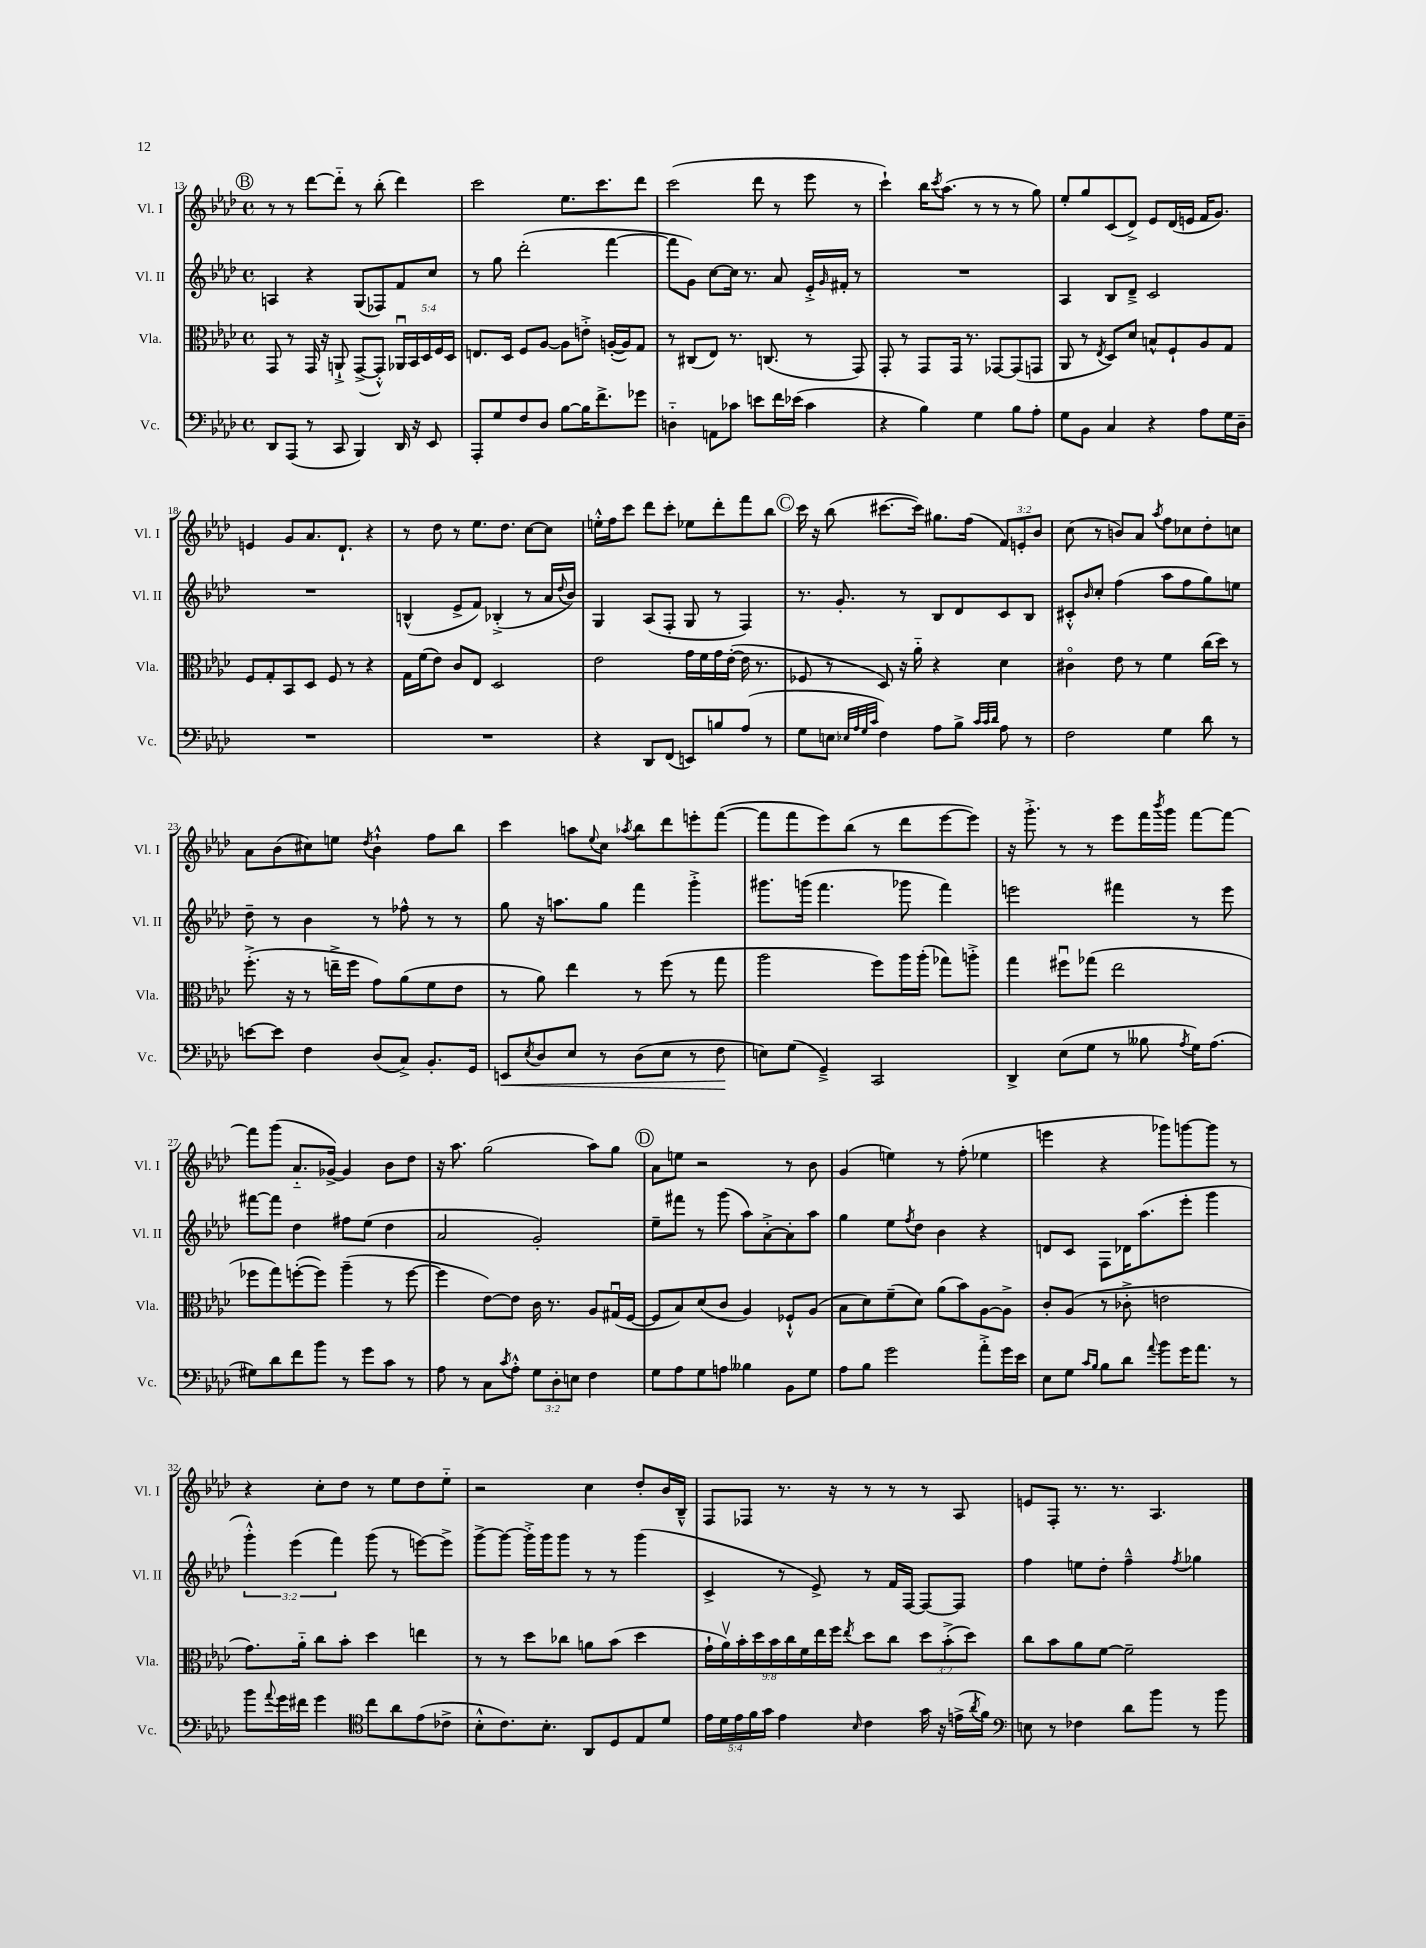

**kern	**kern	**kern	**kern
*staff4	*staff3	*staff2	*staff1
*clefF4	*clefC3	*clefG2	*clefG2
*k[b-e-a-d-]	*k[b-e-a-d-]	*k[b-e-a-d-]	*k[b-e-a-d-]
*M4/4	*M4/4	*M4/4	*M4/4
*met(c)	*met(c)	*met(c)	*met(c)
8DD-	8GG	4A	8r
(8AAA-	8r	.	8r
8r	16GG	4r	[8ddd-
.	16r	.	.
8CC	8AA`^	.	8ddd-'~]
4BBB-)	([8GG^	(8G	8r
.	8GG'^^])	8F-)	(8bb-'
16DD-	20AA-u	8f	4ddd-)
.	20BB-	.	.
16r	.	.	.
.	20D-	.	.
8EE-	.	8cc	.
.	20F	.	.
.	20D-	.	.
=	=	=	=
8AAA-'	8.E	8r	2ccc
8G	.	8gg	.
.	16D-	.	.
8F	8F	(2ddd-'	.
8D-	[8A-	.	.
[8B-	8A-]	.	8.ee-
16B-]	8e'^	.	.
8.f^	.	.	8.ccc
.	([16A'	[4fff	.
.	16A])	.	.
8g-	8G	.	8ddd-
=	=	=	=
4D'~	8r	8fff]	(2ccc
.	(8C#	8g)	.
8AA	8E-)	[8cc	.
8c-	8.r	16cc]	.
.	.	8.r	.
8e	.	.	8ddd-
.	(8.C	.	.
16f	.	8a-	8r
(16e-	.	.	.
4c-	8r	16e-'^	8eee-
.	.	16qqg	.
.	.	16f#'	.
.	8GG)	8r	8r
=	=	=	=
4r	8GG'	1r	4ccc`)
.	8r	.	.
4B-)	8GG	.	16bb-
.	.	.	8qccc
.	.	.	(8.aa-
.	16GG	.	.
.	8.r	.	.
4G	.	.	8r
.	[8GG-	.	8r
8B-	(8GG-]	.	8r
8A-'	8GG	.	8gg)
=	=	=	=
8G	8AA-	4A-	8ee-'
8BB-	8r	.	8gg
.	8qE-	.	.
4C	8D-)	8B-	(8c
.	8d-	8d-~^	8d-^)
4r	8B^^	2c	8e-
.	8F`	.	(16d-
.	.	.	16e
8A-	8A-	.	16f
.	.	.	8.g)
16G	8G	.	.
16D-~	.	.	.
=	=	=	=
1r	8F	1r	4e
.	8G'	.	.
.	8BB-	.	8g
.	8D-	.	8.a-
.	8F	.	.
.	.	.	8.d-`
.	8r	.	.
.	4r	.	4r
=	=	=	=
1r	16G	(4B^^	8r
.	(16f	.	.
.	8e-)	.	8dd-
.	8c	8e-^	8r
.	8E-	8f)	8.ee-
.	2D-	(4B-'^	.
.	.	.	8.dd-
.	.	8r	[8cc
.	.	16a-	8cc]
.	.	8qqdd-	.
.	.	16b-)	.
=	=	=	=
4r	2e-	4G	16ee'^^
.	.	.	16ff
.	.	.	8ccc
8DD-	.	(8A-	8ddd-
(8FF	.	8F'	8ccc'
8EE)	16g	8G	8ee-
.	16f	.	.
8B	16g	8r	8ddd-'
.	([16e-'	.	.
(8A-	16e-]	4F)	8fff
.	8.r	.	.
8r	.	.	8bb-
=	=	=	=
8G	8F-	8.r	16ccc
.	.	.	16r
8E	8r	.	(8bb-
.	.	8.g'	.
32qqE-	.	.	.
32qqA-	.	.	.
32qqG	.	.	.
32qqc	.	.	.
4F)	8D-)	.	[8.ccc#
.	16r	8r	.
.	16a-'~	.	16ccc#])
8A-	4r	8B-	8.gg#
8B-^	.	8d-	.
.	.	.	(16ff
32qqc	.	.	.
32qqc	.	.	.
32qqd-	.	.	.
8A-	4d-	8c	12f)
.	.	.	12e'
8r	.	8B-	.
.	.	.	12b-
=	=	=	=
2F	4c#o	8c#'^^	(8cc
.	.	16qqb-	.
.	.	8cc'	8r
.	8e-	(4ff	8b)
.	8r	.	8a-
.	.	.	8qaa-
4G	4f	8aa-	8ff
.	.	8ff	8cc-
8d-	(16cc	8gg)	8dd-'
.	16dd-)	.	.
8r	8r	8ee	8cc
=	=	=	=
[8e	(8.ff'^	8dd-~	8a-
8e]	.	8r	(8b-
.	16r	.	.
4F	8r	4b-	8cc#)
.	16ee~^	.	8ee
.	16ff	.	.
.	.	.	8qdd-
(8D-	8g)	8r	4b-`^^
8C^)	(8a-	8ff-^^	.
8.BB-'	8f	8r	8ff
.	8e-	8r	8bb-
16GG	.	.	.
=	=	=	=
8EE	8r	8gg	4ccc
8qE-	.	.	.
8D-	8a-)	16r	.
.	.	8.aa	.
8E-	4ee-	.	8aa
.	.	.	8qqee-
8r	.	8gg	8cc
.	.	.	8qaa-
(8D-	8r	4fff	8bb-
8E-	(8ff	.	8ddd-
8r	8r	4ggg'^	8eee'
8F	8gg	.	([8fff
=	=	=	=
8E)	2aa-	8.ggg#	8fff]
(8G	.	.	8fff
.	.	(16ggg	.
4GG~^)	.	4.fff	8eee-)
.	.	.	(8bb-
2CC	8ff)	.	8r
.	16aa-	8ggg-	8ddd-
.	(16aa-'	.	.
.	8gg-)	4fff)	[8eee-
.	8aa'^	.	8eee-])
=	=	=	=
4DD-^	4gg	2eee	16r
.	.	.	8.ggg'^
(8E-	8ff#u	.	8r
8G	(8gg-	.	8r
8r	2ee-	4fff#	8eee-
8B--	.	.	16fff
.	.	.	8qbbb-
.	.	.	16ggg
8qA-	.	.	.
16G)	.	8r	[8fff
(8.A-	.	.	.
.	.	8eee	8fff_
=	=	=	=
8G#)	8ff-	[8fff#	8fff]
8d-	8gg)	8fff#]	(8ggg
8f	([8ff'	4dd-	8.a-'~
8b-	8ff])	.	.
.	.	.	[16g-^)
8r	(4aa-~	8ff#	4g-]
8g	.	(8ee-	.
8c	8r	4dd-	8b-
8r	[8ff	.	8dd-
=	=	=	=
8A-	4ff]	2a-	16r
.	.	.	8.aa-
8r	.	.	.
8C	[8e-)	.	(2gg
8qc	.	.	.
8A-'^^	8e-]	.	.
12G	16c	2g')	.
.	8.r	.	.
12D-'	.	.	.
12E	.	.	.
4F	8A-	.	8aa-)
.	(16G#u	.	8gg
.	[16F	.	.
=	=	=	=
8G	8F]	8ee-~	8a-
8A-	8B-)	8fff#	8ee
8G	(8d-	8r	2r
8A	8c	(8ggg	.
4B--	4A-)	8aa-)	.
.	.	[8a-'^	.
8BB-	8F-`^^	8a-']	8r
8G	(8A-	8aa-	8b-
=	=	=	=
8A-	8B-	4gg	(4g
8B-	8d-)	.	.
2g	(8f~	8ee-	4ee)
.	.	8qff	.
.	8d-)	8dd-	.
.	(8a-	4b-	8r
.	8b-)	.	(8ff'
8a-'^	[8A-	4r	4ee-
16g	8A-^]	.	.
16e-	.	.	.
=	=	=	=
8E-	8c'	8d	4eee
8G	(8A-	8c	.
16qqc	.	.	.
16qqB-	.	.	.
8B-	8r	8F	4r
8d-	8c-'^	16d-	.
.	.	(8.aa-	.
8qqa-	.	.	.
8b-	2e	.	8ggg-)
16g	.	8eee-'	[8ggg
8.a-	.	.	.
.	.	4ggg	8ggg]
8r	.	.	8r
=	=	=	=
8b-	8.g)	6ggg'^^)	4r
8qqa-	.	.	.
16g	.	.	.
.	.	(6eee-	.
16f#	16a-'~	.	.
4g	8cc	.	8cc'
.	.	6fff)	.
.	8b-'	.	8dd-
*clefC4	*	*	*
8cc	4dd-	(8ggg	8r
8a-	.	8r	8ee-
(8e-	4ee	[8eee)	8dd-
8c-^	.	8eee^]	8ee-'~
=	=	=	=
8B-'^^	8r	[8ggg^	2r
8.c)	8r	8ggg_	.
.	8dd-	16ggg'^]	.
8.B-'	.	16ggg	.
.	8cc-	8ggg	.
8AA-	8a	8r	4cc
8D-	(8b-	8r	.
8E-	4dd-	(4ggg	8dd-'
8d-	.	.	16b-
.	.	.	16B-~^^
=	=	=	=
20e-	18g`	4c^	8F
20d-	.	.	.
.	18a-v)	.	.
20e-	.	.	.
.	18b-'	.	.
.	.	.	8F-
20f	.	.	.
.	18dd-	.	.
20g	.	.	.
.	18b-	.	.
4e-	.	8r	8.r
.	18cc	.	.
.	18f	.	.
.	.	8e-^)	.
.	18ee-	.	.
.	.	.	16r
.	18ff	.	.
16qqB-	8qee-	.	.
4c	8dd-	8r	8r
.	8cc	16f	8r
.	.	[16F	.
16g	12dd-	8F_	8r
16r	.	.	.
.	(12b-'^	.	.
(16e^	.	8F]	8A-
.	12dd-)	.	.
8qa-	.	.	.
16f)	.	.	.
=	=	=	=
*clefF4	*	*	*
8E	8cc	4ff	8e
8r	8b-	.	8F'
4F-	8a-	8ee	8.r
.	[8f	8dd-'	.
.	.	.	8.r
8d-	2f~]	4ff~^^	.
8b-	.	.	4.A-
.	.	8qff	.
8r	.	4gg-	.
8b-	.	.	.
==	==	==	==
*-	*-	*-	*-
